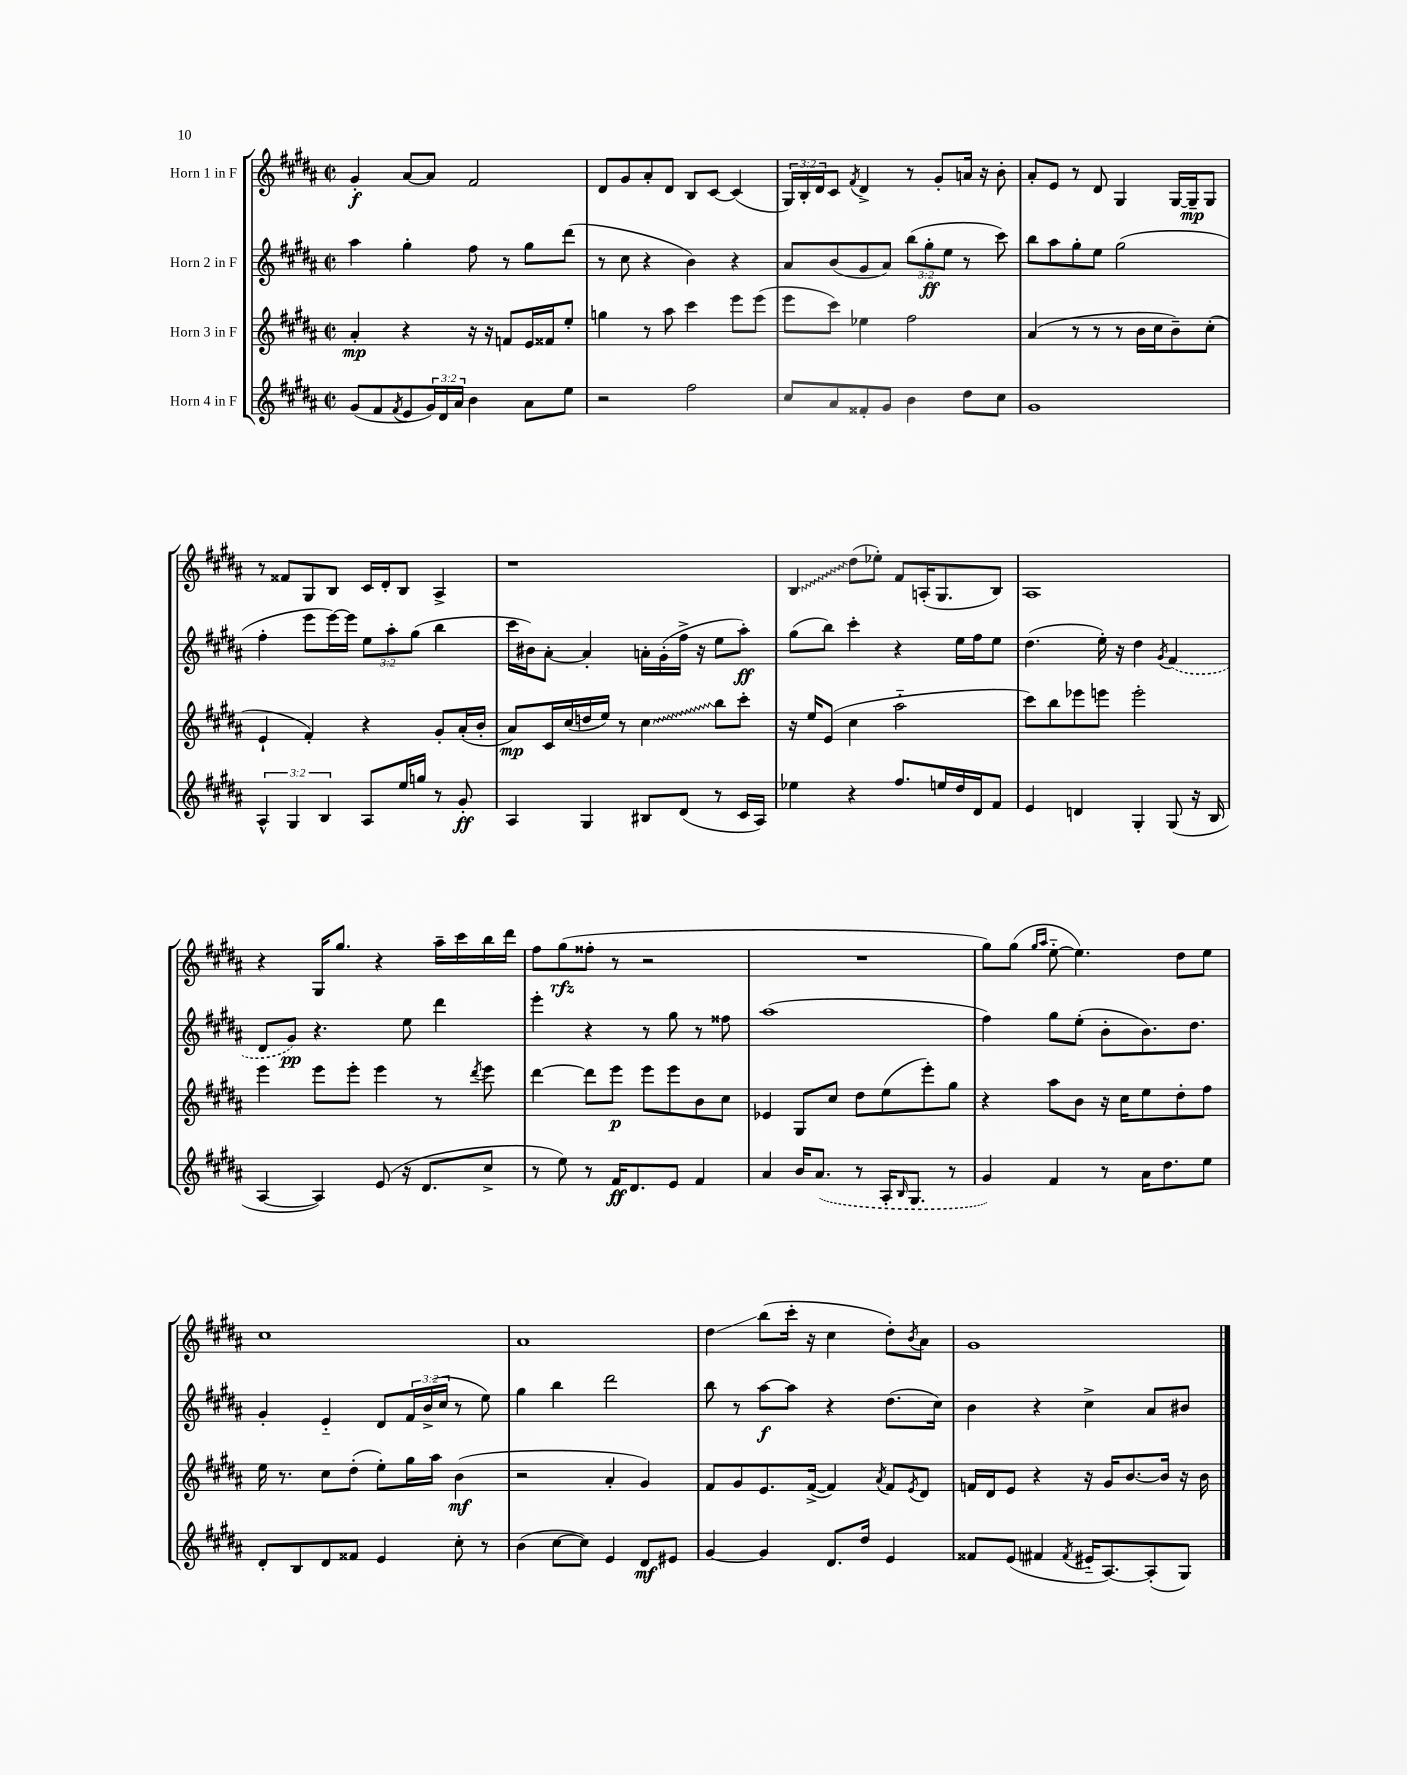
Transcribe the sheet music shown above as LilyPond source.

<<
\new StaffGroup <<
\new Staff = "s0" \with { instrumentName = "Horn 1 in F" } {
    \clef treble \key b \major \defaultTimeSignature \time 2/2 \override Staff.TupletNumber.text = #tuplet-number::calc-fraction-text
    gis'4-.\f ais'8~ ais'8 fis'2 |
    dis'8 gis'8 ais'8-. dis'8 b8 cis'8~ cis'4( |
    \tuplet 3/2 { gis16) b16-. dis'16 } cis'8 \acciaccatura { fis'8 } dis'4-> r8 gis'8-. a'16 r16 b'8-. |
    ais'8-. e'8 r8 dis'8 gis4 gis16~ gis16--\mp gis8 |
    r8 fisis'8 gis8 b8 cis'16 dis'16-. b8 ais4-> |
    r1 |
    \once \override Glissando.style = #'zigzag b4\glissando dis''8( ees''8-.) fis'8 a16-.( gis8. b8) |
    ais1 |
    r4 gis16 gis''8. r4 ais''16-- cis'''16 b''16 dis'''16 |
    fis''8 gis''8\rfz( fisis''8-. r8 r2 |
    R1 |
    gis''8) gis''8( \grace { gis''16 ais''16 } e''8~-_ e''4.) dis''8 e''8 |
    cis''1 |
    ais'1 |
    dis''4\glissando b''8( cis'''16-. r16 cis''4 dis''8-.) \acciaccatura { b'8 } ais'8 |
    gis'1 \bar "|." |
}
\new Staff = "s1" \with { instrumentName = "Horn 2 in F" } {
    \clef treble \key b \major \defaultTimeSignature \time 2/2 \override Staff.TupletNumber.text = #tuplet-number::calc-fraction-text
    ais''4 gis''4-. fis''8 r8 gis''8 dis'''8( |
    r8 cis''8 r4 b'4) r4 |
    ais'8 b'8( gis'8 ais'8) \tuplet 3/2 { b''8( gis''8-.\ff e''8 } r8 cis'''8) |
    b''8 ais''8 gis''8-. e''8 gis''2( |
    fis''4-. e'''8 e'''16~) e'''16 \tuplet 3/2 { e''8 ais''8-. gis''8( } b''4 |
    cis'''16 bis'16) ais'8~-. ais'4-. a'16-. gis'16-.( fis''16-> r16 e''8 ais''8-.\ff) |
    gis''8( b''8) cis'''4-. r4 e''16 fis''16 e''8 |
    dis''4.( e''16-.) r16 dis''4 \acciaccatura { gis'8 } \once \slurDashed fis'4( |
    dis'8 gis'8\pp) r4. e''8 dis'''4 |
    e'''4-. r4 r8 gis''8 r8 fisis''8 |
    ais''1( |
    fis''4) gis''8 e''8-.( b'8-. b'8.) dis''8. |
    gis'4-. e'4-_ dis'8 \tuplet 3/2 { fis'16 b'16->( cis''16 } r8 e''8) |
    gis''4 b''4 dis'''2 |
    b''8 r8 ais''8~\f ais''8 r4 dis''8.( cis''16) |
    b'4 r4 cis''4-> ais'8 bis'8 \bar "|." |
}
\new Staff = "s2" \with { instrumentName = "Horn 3 in F" } {
    \clef treble \key b \major \defaultTimeSignature \time 2/2
    ais'4-.\mp r4 r16 r16 f'8 e'16 fisis'16 e''8-. |
    g''4 r8 ais''8 cis'''4 e'''8 e'''8( |
    e'''8 cis'''8) ees''4 fis''2 |
    ais'4( r8 r8 r8 b'16 cis''16 b'8--) cis''8-.( |
    e'4-! fis'4-.) r4 gis'8-. ais'16-.( b'16-. |
    ais'8\mp) cis'16 cis''16( d''16 e''16) r8 \once \override Glissando.style = #'zigzag cis''4\glissando b''8 cis'''8-. |
    r16 e''16 e'8( cis''4 ais''2-_ |
    cis'''8) b''8 ees'''8 e'''8 e'''2-. |
    e'''4 e'''8 e'''8-. e'''4 r8 \acciaccatura { dis'''8 } e'''8 |
    dis'''4~ dis'''8 e'''8\p e'''8 e'''8 b'8 cis''8 |
    ees'4 gis8 cis''8 dis''8 e''8( e'''8-.) gis''8 |
    r4 ais''8 b'8 r16 cis''16 e''8 dis''8-. fis''8 |
    e''16 r8. cis''8 dis''8-.( e''8-.) gis''16 ais''16 b'4\mf( |
    r2 ais'4-. gis'4) |
    fis'8 gis'8 e'8. fis'16~->( fis'4) \acciaccatura { ais'8 } fis'8 \acciaccatura { e'8 } dis'8 |
    f'16 dis'16 e'8 r4 r16 gis'16 b'8.~ b'16 r16 b'16 \bar "|." |
}
\new Staff = "s3" \with { instrumentName = "Horn 4 in F" } {
    \clef treble \key b \major \defaultTimeSignature \time 2/2 \override Staff.TupletNumber.text = #tuplet-number::calc-fraction-text
    gis'8( fis'8 \acciaccatura { fis'8 } e'8 \tuplet 3/2 { gis'16) dis'16 ais'16 } b'4 ais'8 e''8 |
    r2 fis''2 |
    cis''8 ais'8 fisis'8-. gis'8 b'4 dis''8 cis''8 |
    gis'1 |
    \tuplet 3/2 { ais4-^ gis4 b4 } ais8 e''16 g''16 r8 gis'8-.\ff |
    ais4 gis4 bis8 dis'8( r8 cis'16 ais16) |
    ees''4 r4 fis''8. e''16 dis''16 dis'16 fis'8 |
    e'4 d'4 gis4-. gis8( r16 b16 |
    ais4~ ais4) e'8( r16 dis'8. cis''8-> |
    r8 e''8) r8 fis'16\ff dis'8. e'8 fis'4 |
    ais'4 b'16 \once \slurDashed ais'8.( r8 ais16-. \grace { b16 } gis8. r8 |
    gis'4) fis'4 r8 ais'16 dis''8. e''8 |
    dis'8-. b8 dis'8 fisis'8 e'4 cis''8-. r8 |
    b'4( cis''8~ cis''8) e'4 dis'8\mf eis'8 |
    gis'4~ gis'4 dis'8. dis''16 e'4 |
    fisis'8 e'8( fis'4 \acciaccatura { fis'8 } eis'16-_ ais8.~) ais8-.( gis8) \bar "|." |
}
>>
>>
\layout { \context { \Score \remove "Bar_number_engraver" } }
